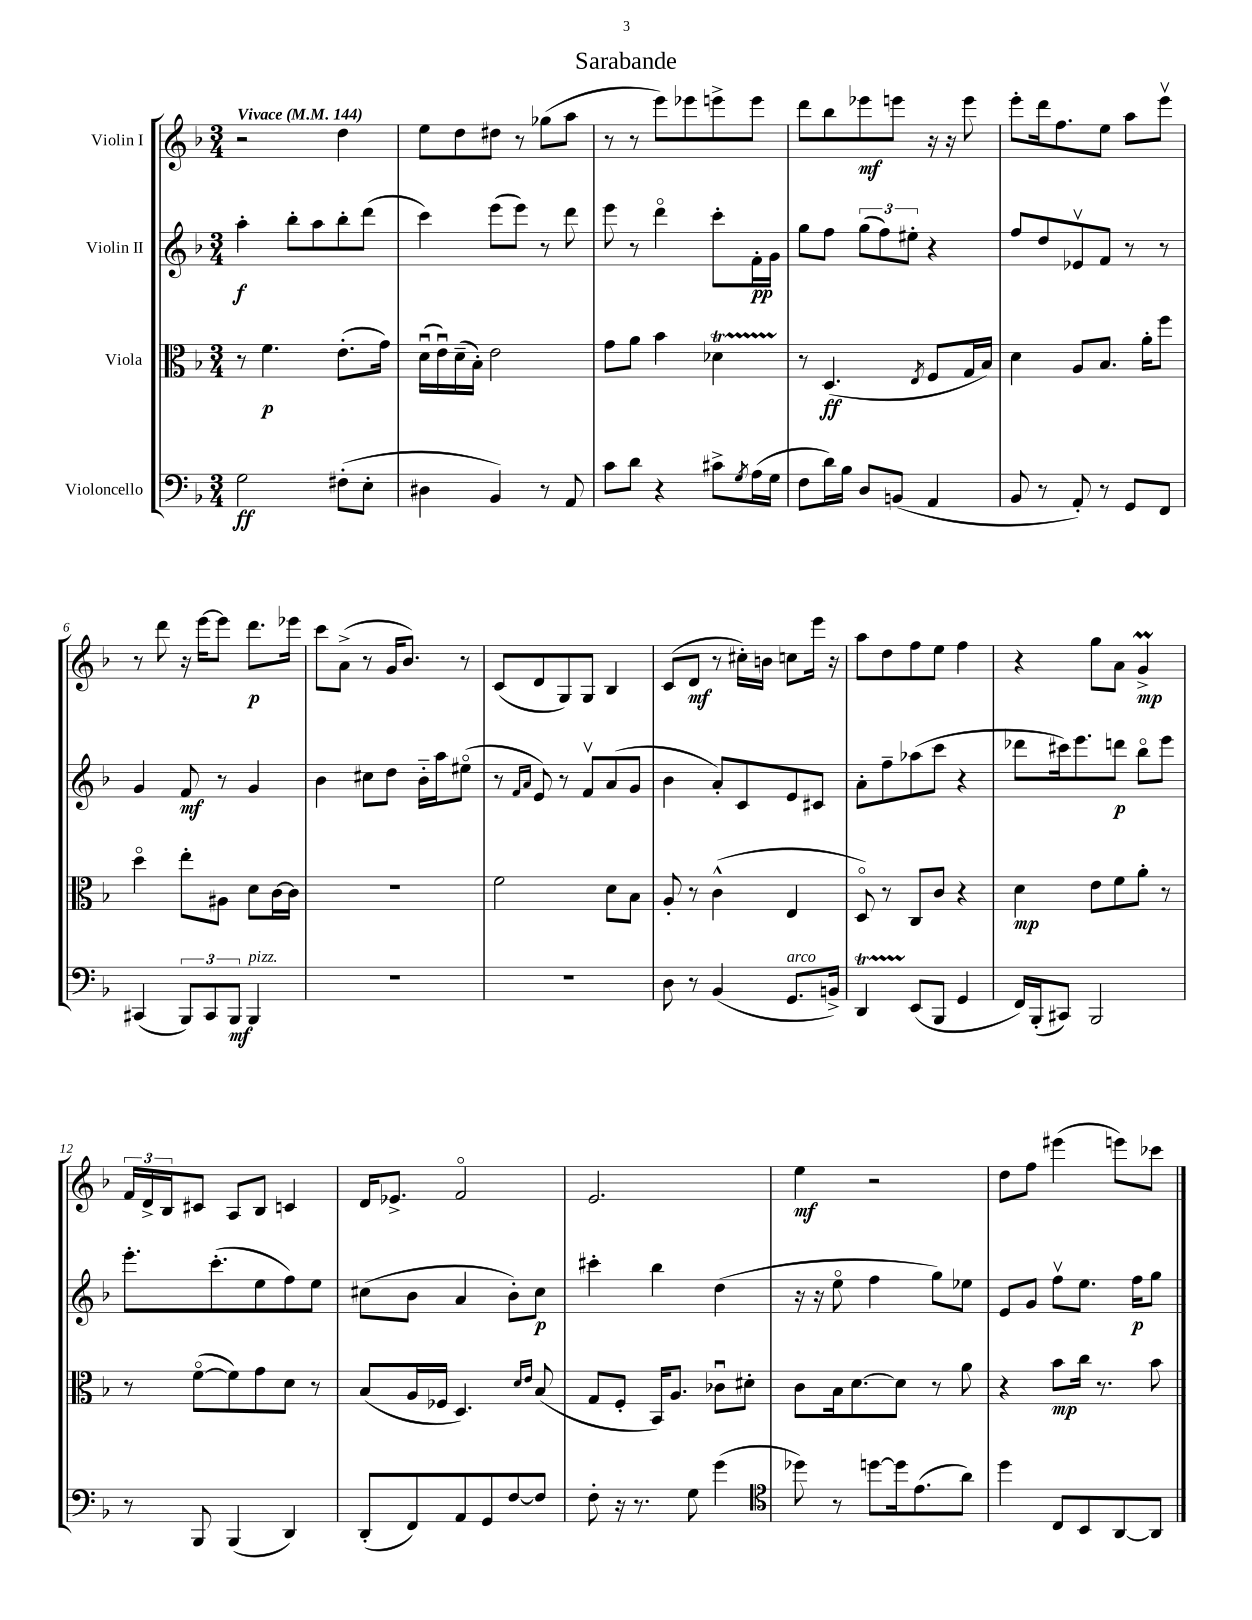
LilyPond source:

\header { title = "Sarabande" }
<<
\new StaffGroup <<
\new Staff = "s0" \with { instrumentName = "Violin I" } {
    \clef treble \key f \major \numericTimeSignature \time 3/4 \tempo "Vivace" 4 = 144
    r2 d''4 |
    e''8 d''8 dis''8 r8 ges''8( a''8 |
    r8 r8 e'''8) ees'''8 e'''8-> e'''8 |
    d'''8 bes''8 ees'''8\mf e'''8 r16 r16 e'''8 |
    e'''8-. d'''16 f''8. e''8 a''8 e'''8\upbow |
    r8 d'''8 r16 e'''16~ e'''8 d'''8.\p ees'''16 |
    c'''8 a'8->( r8 g'16 bes'8.) r8 |
    c'8( d'8 g8) g8 bes4 |
    c'8( d'8\mf r8 cis''16-.) b'16 c''8 e'''16 r16 |
    a''8 d''8 f''8 e''8 f''4 |
    r4 g''8 a'8 g'4->\prall\mp |
    \tuplet 3/2 { f'16 d'16-> bes16 } cis'8 a8 bes8 c'4 |
    d'16 ees'8.-> f'2\flageolet |
    e'2. |
    e''4\mf r2 |
    d''8 f''8 eis'''4( e'''8) ces'''8 \bar "|." |
}
\new Staff = "s1" \with { instrumentName = "Violin II" } {
    \clef treble \key f \major \numericTimeSignature \time 3/4
    a''4-.\f bes''8-. a''8 bes''8-. d'''8( |
    c'''4) e'''8( e'''8) r8 d'''8 |
    e'''8 r8 d'''4\flageolet c'''8-. f'16-.\pp g'16 |
    g''8 f''8 \tuplet 3/2 { g''8( f''8) eis''8-. } r4 |
    f''8 d''8 ees'8\upbow f'8 r8 r8 |
    g'4 f'8\mf r8 g'4 |
    bes'4 cis''8 d''8 bes'16-_ a''16 eis''8\flageolet( |
    r8 \grace { f'16 a'16 } e'8) r8 f'8\upbow a'8( g'8 |
    bes'4 a'8-.) c'8 e'8 cis'8 |
    a'8-. f''8-- aes''8( c'''8 r4 |
    des'''8 cis'''16) e'''8. d'''8\p bes''8\flageolet e'''8 |
    e'''8.-. c'''8.-.( e''8 f''8) e''8 |
    cis''8( bes'8 a'4 bes'8-.) cis''8\p |
    cis'''4-. bes''4 d''4( |
    r16 r16 e''8\flageolet f''4 g''8) ees''8 |
    e'8 g'8 f''8\upbow e''8. f''16\p g''8 \bar "|." |
}
\new Staff = "s2" \with { instrumentName = "Viola" } {
    \clef alto \key f \major \numericTimeSignature \time 3/4
    r8 f'4.\p e'8.-.( g'16) |
    d'16\downbow( e'16\downbow) d'16--( bes16-.) e'2 |
    g'8 a'8 bes'4 des'4\startTrillSpan |
    r8\stopTrillSpan d4.\ff( \acciaccatura { e8 } f8 g16 bes16) |
    d'4 a8 bes8. a'16-. f''8 |
    d''4\flageolet e''8-. ais8 d'8 c'16~ c'16 |
    R2. |
    f'2 d'8 bes8 |
    a8-. r8 c'4-^( e4 |
    d8\flageolet) r8 c8 c'8 r4 |
    d'4\mp e'8 f'8 a'8-. r8 |
    r8 f'8~\flageolet( f'8) g'8 d'8 r8 |
    bes8( a16 fes16 d4.) \grace { d'16 e'16 } bes8( |
    g8 f8-. bes,16) a8. ces'8\downbow dis'8-. |
    c'8 bes16 d'8.~ d'8 r8 a'8 |
    r4 bes'8\mp c''16 r8. bes'8 \bar "|." |
}
\new Staff = "s3" \with { instrumentName = "Violoncello" } {
    \clef bass \key f \major \numericTimeSignature \time 3/4
    g2\ff fis8-.( e8-. |
    dis4 bes,4) r8 a,8 |
    c'8 d'8 r4 cis'8-> \acciaccatura { g8 } a16( g16 |
    f8 d'16) bes16 d8 b,8( a,4 |
    bes,8 r8 a,8-.) r8 g,8 f,8 |
    cis,4( \tuplet 3/2 { bes,,8) cis,8 bes,,8\mf } bes,,4^\markup { \italic "pizz." } |
    R2. |
    R2. |
    d8 r8 bes,4( g,8.^\markup { \italic "arco" } b,16->) |
    d,4\startTrillSpan e,8\stopTrillSpan( bes,,8 g,4 |
    f,16) bes,,16-.( cis,8) bes,,2 |
    r8 bes,,8 bes,,4( d,4) |
    d,8-.( f,8) a,8 g,8 f8~ f8 |
    f8-. r16 r8. g8 g'4( |
    \clef tenor des''8) r8 d''8~ d''16 e'8.( a'8) |
    d''4 c8 bes,8 a,8~ a,8 \bar "|." |
}
>>
>>
